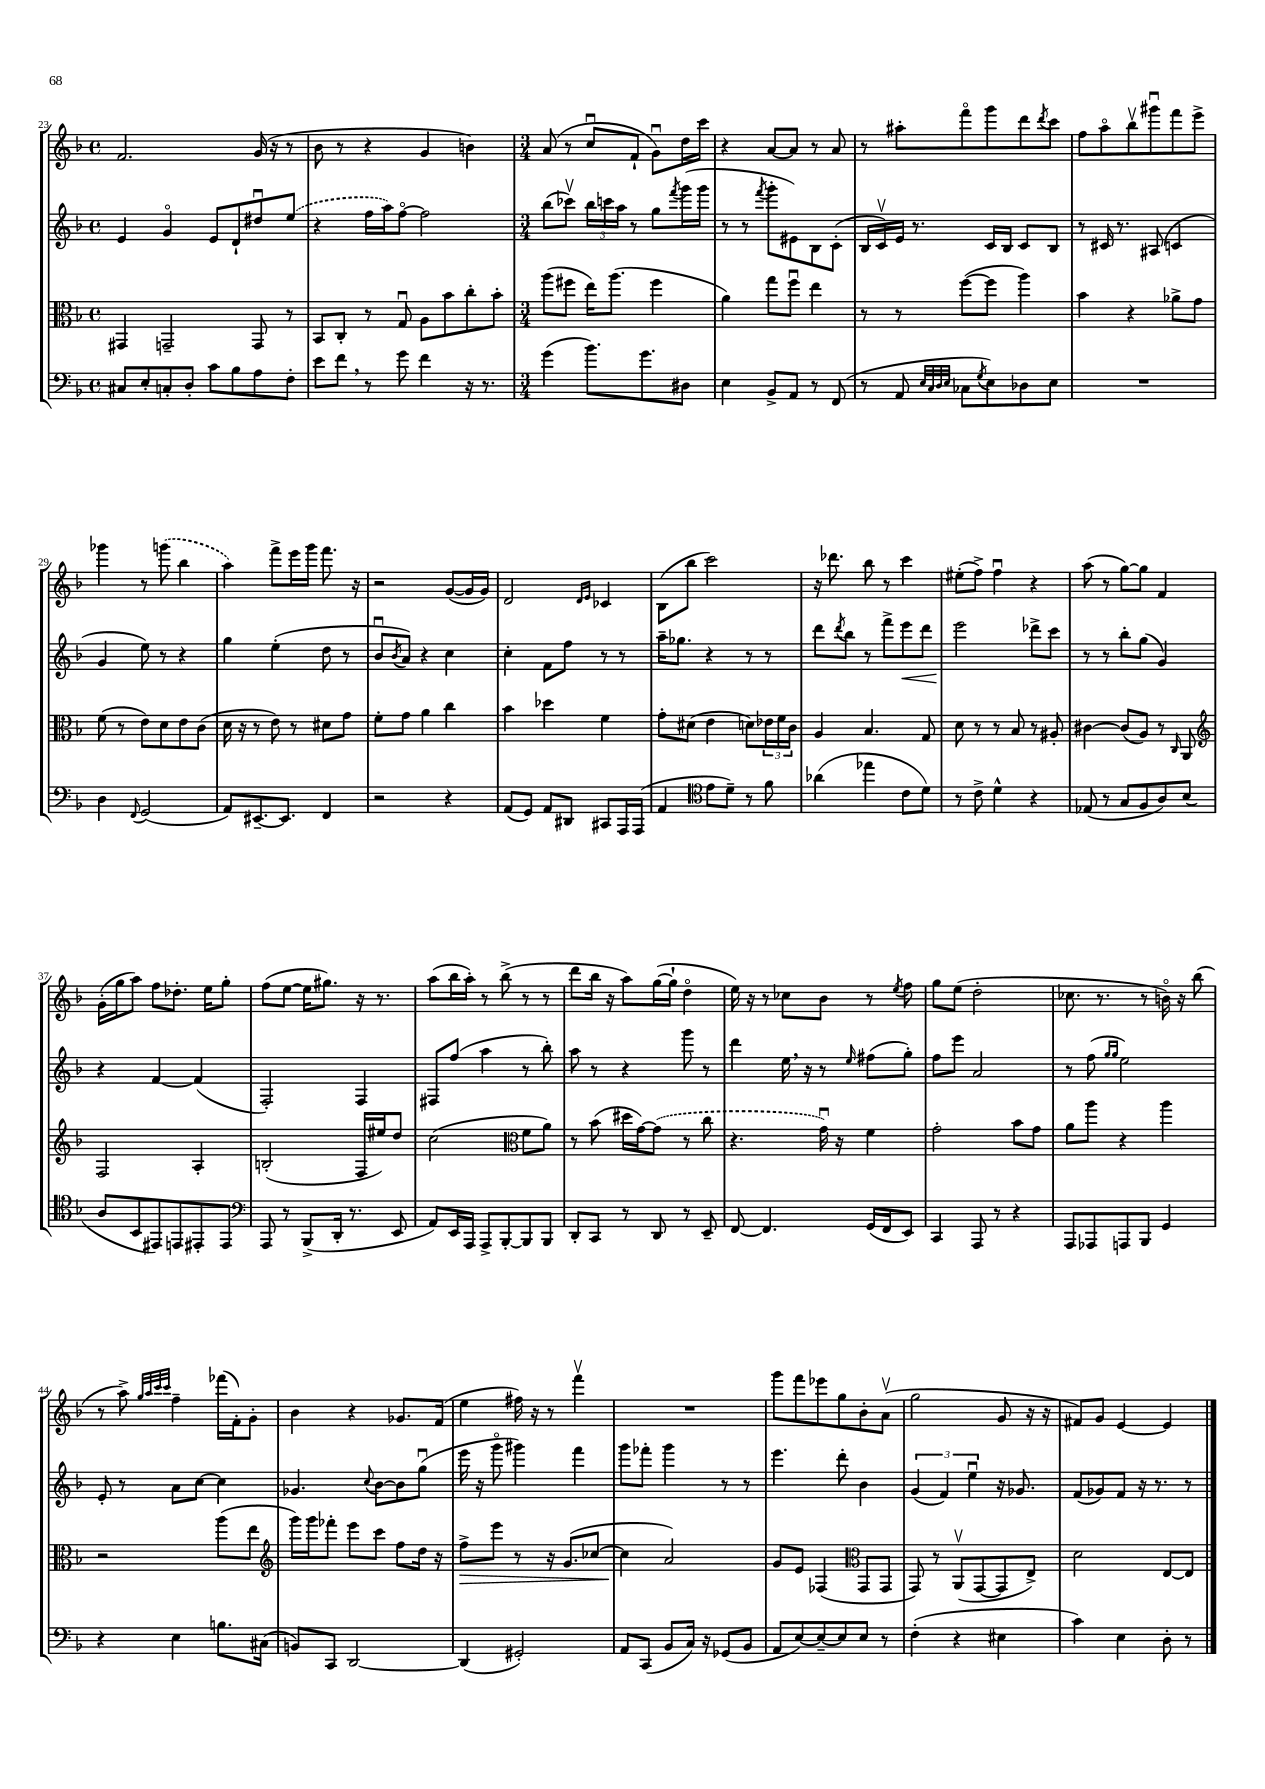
<<
\new StaffGroup <<
\new Staff = "s0" {
    \clef treble \key f \major \defaultTimeSignature \time 4/4
    f'2. g'16( r16 r8 |
    bes'8 r8 r4 g'4 b'4) |
    \numericTimeSignature \time 3/4 a'8( r8 c''8\downbow f'8-! g'8\downbow) d''16 c'''16 |
    r4 a'8~ a'8 r8 a'8 |
    r8 ais''8-. f'''8\flageolet g'''8 d'''8 \acciaccatura { d'''8 } c'''8 |
    f''8 a''8\flageolet bes''8\upbow gis'''8\downbow f'''8 e'''8-> |
    ges'''4 r8 \once \slurDashed g'''8( bes''4 |
    a''4) f'''8-> e'''16 g'''16 f'''8. r16 |
    r2 g'8~( g'16 g'16) |
    d'2 \grace { d'16 e'16 } ces'4 |
    bes8( bes''8 c'''2) |
    r16 des'''8. bes''8 r8 c'''4 |
    eis''8-.( f''8->) f''4\downbow r4 |
    a''8( r8 g''8~) g''8 f'4 |
    g'16-.( g''16 a''8) f''8 des''8.-. e''16 g''8-. |
    f''8( e''8~ e''16 gis''8.) r16 r8. |
    a''8( bes''16 a''16-.) r8 bes''8->( r8 r8 |
    d'''8 bes''16 r16 a''8) g''16~( g''16-! d''4\flageolet |
    e''16) r16 r8 ces''8 bes'8 r8 \acciaccatura { e''8 } f''8 |
    g''8 e''8( d''2-. |
    ces''8. r8. r8 b'16\flageolet) r16 bes''8( |
    r8 a''8->) \grace { g''32 a''32 c'''32 c'''32 } f''4-- fes'''16( f'16-.) g'8-. |
    bes'4 r4 ges'8. f'16( |
    e''4 fis''16) r16 r8 f'''4\upbow |
    R2. |
    g'''8 f'''8 ees'''8 g''8 bes'8-. a'8\upbow( |
    g''2 g'8 r16 r16 |
    fis'8) g'8 e'4~ e'4 \bar "|." |
}
\new Staff = "s1" {
    \clef treble \key f \major \defaultTimeSignature \time 4/4
    e'4 g'4\flageolet e'8 d'8-! dis''8\downbow \once \slurDashed e''8( |
    r4 f''16 a''16) f''8~\flageolet f''2 |
    \numericTimeSignature \time 3/4 bes''8( ces'''8\upbow) \tuplet 3/2 { bes''16 c'''16 a''16 } r8 g''8 \acciaccatura { f'''8 } g'''16( g'''16 |
    r8 r8 \acciaccatura { f'''8 } g'''8-. eis'8) bes8 c'8-.( |
    bes16 c'16\upbow) e'16 r8. c'16 bes16 c'8 bes8 |
    r8 cis'16 r8. ais8( c'4 |
    g'4 e''8) r8 r4 |
    g''4 e''4-.( d''8 r8 |
    bes'8\downbow \acciaccatura { bes'8 } a'8) r4 c''4 |
    c''4-. f'8 f''8 r8 r8 |
    a''16-- ges''8. r4 r8 r8 |
    d'''8 \acciaccatura { d'''8 } bes''8 r8 f'''8-> e'''8\< d'''8 |
    e'''2\! des'''8-> c'''8 |
    r8 r8 bes''8-. g''8( g'4) |
    r4 f'4~ f'4( |
    f2-.) f4 |
    fis8 f''8( a''4 r8 bes''8-.) |
    a''8 r8 r4 g'''8 r8 |
    d'''4 e''16 \breathe r16 r8 \grace { e''16 } fis''8( g''8-.) |
    f''8 e'''8 a'2 |
    r8 f''8( \grace { g''16 g''16 } e''2) |
    e'8-. r8 a'8 c''8~ c''4 |
    ges'4. \appoggiatura { c''8 } bes'8~ bes'8 g''8\downbow( |
    e'''16 r16 g'''8\flageolet gis'''4) f'''4 |
    g'''8 fes'''8-. g'''4 r8 r8 |
    e'''4. d'''8-. bes'4 |
    \tuplet 3/2 { g'4( f'4) e''4\downbow } r16 ges'8. |
    f'8( ges'8) f'8 r16 r8. r8 \bar "|." |
}
\new Staff = "s2" {
    \clef alto \key f \major \defaultTimeSignature \time 4/4
    gis,4 g,2-- g,8 r8 |
    bes,8 c8-. r8 g8\downbow a8 bes'8 c''8-. bes'8-. |
    \numericTimeSignature \time 3/4 a''8( fis''8 e''16) a''8.( fis''4 |
    a'4) g''8 f''8\downbow e''4 |
    r8 r8 f''8~( f''8 a''4) |
    bes'4 r4 aes'8-> g'8 |
    f'8( r8 e'8) d'8 e'8 c'8( |
    d'16 r16 r8 e'8) r8 dis'8 g'8 |
    f'8-. g'8 a'4 c''4 |
    bes'4 des''4 f'4 |
    g'8-. dis'8( e'4 d'8) \tuplet 3/2 { ees'16 f'16 c'16 } |
    a4 bes4. g8 |
    d'8 r8 r8 bes8 r8 ais8-. |
    cis'4~ cis'8( a8) r8 \grace { c16 } a,8 |
    \clef treble f2 a4-. |
    b2-.( f16 eis''16) d''8 |
    c''2( \clef alto f'8 a'8) |
    r8 bes'8( dis''16 g'16~) \once \slurDashed g'8( r8 c''8 |
    r4. g'16\downbow) r16 f'4 |
    g'2-. bes'8 g'8 |
    a'8 a''8 r4 a''4 |
    r2 a''8( e''8 |
    \clef treble g'''16) g'''16 fes'''8-. e'''8 c'''8 f''8 d''16 r16 |
    f''8->\> e'''8 r8 r16 g'8.( ces''8~ |
    ces''4\! a'2) |
    g'8 e'8 fes4( \clef alto g,8 g,8 |
    g,8) r8 a,8\upbow( g,8~ g,8 e8->) |
    d'2 e8~ e8 \bar "|." |
}
\new Staff = "s3" {
    \clef bass \key f \major \defaultTimeSignature \time 4/4
    cis8 e8-. c8-. d8-. c'8 bes8 a8 f8-. |
    e'8 f'8 \breathe r8 g'8 f'4 r16 r8. |
    \numericTimeSignature \time 3/4 g'4( bes'8.) g'8. dis8 |
    e4 bes,8-> a,8 r8 f,8( |
    r8 a,8 \grace { e32 c32 d32 e32 } ces8 \acciaccatura { g8 } e8) des8 e8 |
    R2. |
    d4 \appoggiatura { f,8 } g,2( |
    a,8) eis,8.~-- eis,8. f,4 |
    r2 r4 |
    a,8( g,8) a,8 dis,8 cis,8 a,,16 a,,16( |
    a,4 \clef tenor e'8 d'8--) r8 f'8 |
    aes'4( ees''4 c'8 d'8) |
    r8 c'8-> d'4-^ r4 |
    ees8( r8 g8 f8 a8) bes8( |
    a8 bes,8 eis,8) e,8 eis,8-. eis,8 |
    \clef bass a,,8 r8 bes,,8->( d,16-. r8. e,8 |
    a,8) e,16 a,,16 a,,8-> bes,,8~-. bes,,8 bes,,8 |
    d,8-. c,8 r8 d,8 r8 e,8-- |
    f,8~ f,4. g,16( f,16 e,8) |
    c,4 a,,8 r8 r4 |
    a,,8 aes,,8 a,,8 bes,,8 g,4 |
    r4 e4 b8. cis16( |
    b,8) c,8 d,2~ |
    d,4( gis,2-.) |
    a,8 c,8( bes,8 c16) r16 ges,8( bes,8 |
    a,8 e8~) e8~-- e8 e8 r8 |
    f4-.( r4 eis4 |
    c'4) e4 d8-. r8 \bar "|." |
}
>>
>>
\layout { \context { \Score currentBarNumber = #23 } }
